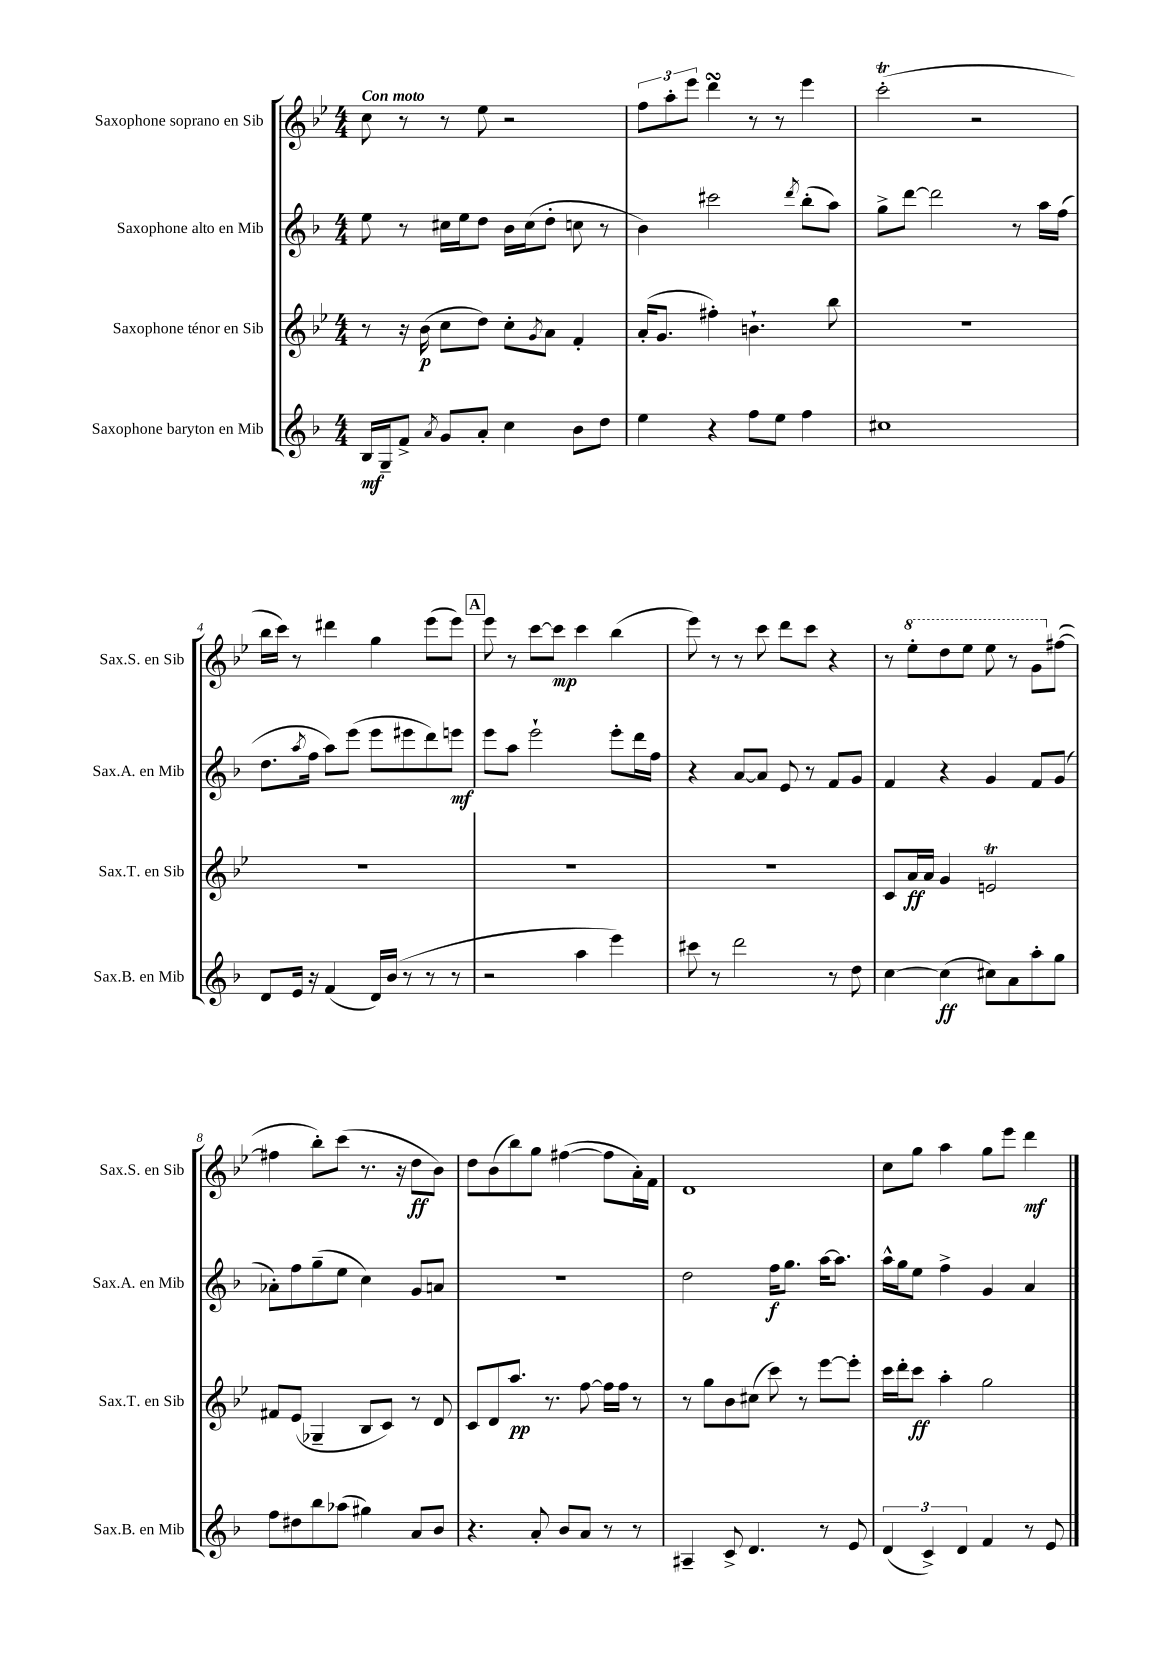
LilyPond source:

<<
\new StaffGroup <<
\new Staff = "s0" \with { instrumentName = "Saxophone soprano en Sib" shortInstrumentName = "Sax.S. en Sib" } {
    \clef treble \key bes \major \numericTimeSignature \time 4/4 \tempo "Con moto"
    c''8 r8 r8 ees''8 r2 |
    \tuplet 3/2 { f''8 a''8-. ees'''8 } d'''4\turn r8 r8 ees'''4 |
    c'''2-.\trill( r2 |
    bes''16 c'''16) r8 dis'''4 g''4 ees'''8( ees'''8) |
    \mark \markup { \box "A" } ees'''8 r8 c'''8~ c'''8\mp c'''4 bes''4( |
    ees'''8) r8 r8 c'''8 d'''8 c'''8 r4 |
    r8 \ottava #1 ees'''8-. d'''8 ees'''8 ees'''8 r8 g''8 \ottava #0 fis''8~( |
    fis''4 bes''8-.) c'''8( r8. r16 d''8\ff bes'8) |
    d''8 bes'8( bes''8) g''8 fis''4~( fis''8 a'16-.) f'16 |
    d'1 |
    c''8 g''8 a''4 g''8 ees'''8 d'''4\mf \bar "|." |
}
\new Staff = "s1" \with { instrumentName = "Saxophone alto en Mib" shortInstrumentName = "Sax.A. en Mib" } {
    \clef treble \key f \major \numericTimeSignature \time 4/4
    e''8 r8 cis''16 e''16 d''8 bes'16 cis''16( d''8-. c''8 r8 |
    bes'4) cis'''2 \acciaccatura { d'''8 } bes''8-.( a''8) |
    g''8-> d'''8~ d'''2 r8 a''16 f''16( |
    d''8. \acciaccatura { a''8 } f''16 a''8) e'''8( e'''8 eis'''8 d'''8) e'''8\mf |
    \mark \markup { \box "A" } e'''8 a''8 e'''2-! e'''8-. d'''16 f''16 |
    r4 a'8~ a'8 e'8 r8 f'8 g'8 |
    f'4 r4 g'4 f'8 g'8( |
    aes'8-.) f''8 g''8--( e''8 c''4) g'8 a'8 |
    R1 |
    d''2 f''16\f g''8. a''16~ a''8. |
    a''16-^ g''16 e''8 f''4-> g'4 a'4 \bar "|." |
}
\new Staff = "s2" \with { instrumentName = "Saxophone ténor en Sib" shortInstrumentName = "Sax.T. en Sib" } {
    \clef treble \key bes \major \numericTimeSignature \time 4/4
    r8 r16 bes'16\p( c''8 d''8) c''8-. \acciaccatura { g'8 } a'8 f'4-. |
    a'16-.( g'8. fis''4-.) b'4.-! bes''8 |
    R1 |
    R1 |
    \mark \markup { \box "A" } R1 |
    R1 |
    c'8 a'16\ff a'16 g'4 e'2\trill |
    fis'8 ees'8( ges4-- bes8 c'8) r8 d'8 |
    c'8 d'8 a''8.\pp r8. f''8~ f''16 f''16 r8 |
    r8 g''8 bes'8 cis''8( c'''8) r8 ees'''8~ ees'''8-. |
    c'''16 d'''16-. c'''8\ff a''4-. g''2 \bar "|." |
}
\new Staff = "s3" \with { instrumentName = "Saxophone baryton en Mib" shortInstrumentName = "Sax.B. en Mib" } {
    \clef treble \key f \major \numericTimeSignature \time 4/4
    bes16\mf g16-- f'8-> \acciaccatura { a'8 } g'8 a'8-. c''4 bes'8 d''8 |
    e''4 r4 f''8 e''8 f''4 |
    cis''1 |
    d'8 e'16 r16 f'4( d'16) bes'16( r8 r8 r8 |
    \mark \markup { \box "A" } r2 a''4 e'''4) |
    cis'''8 r8 d'''2 r8 d''8 |
    c''4~ c''4\ff( cis''8) a'8 a''8-. g''8 |
    f''8 dis''8 bes''8 aes''8( gis''4) a'8 bes'8 |
    r4. a'8-. bes'8 a'8 r8 r8 |
    ais4-- c'8-> d'4. r8 e'8 |
    \tuplet 3/2 { d'4( c'4->) d'4 } f'4 r8 e'8 \bar "|." |
}
>>
>>
